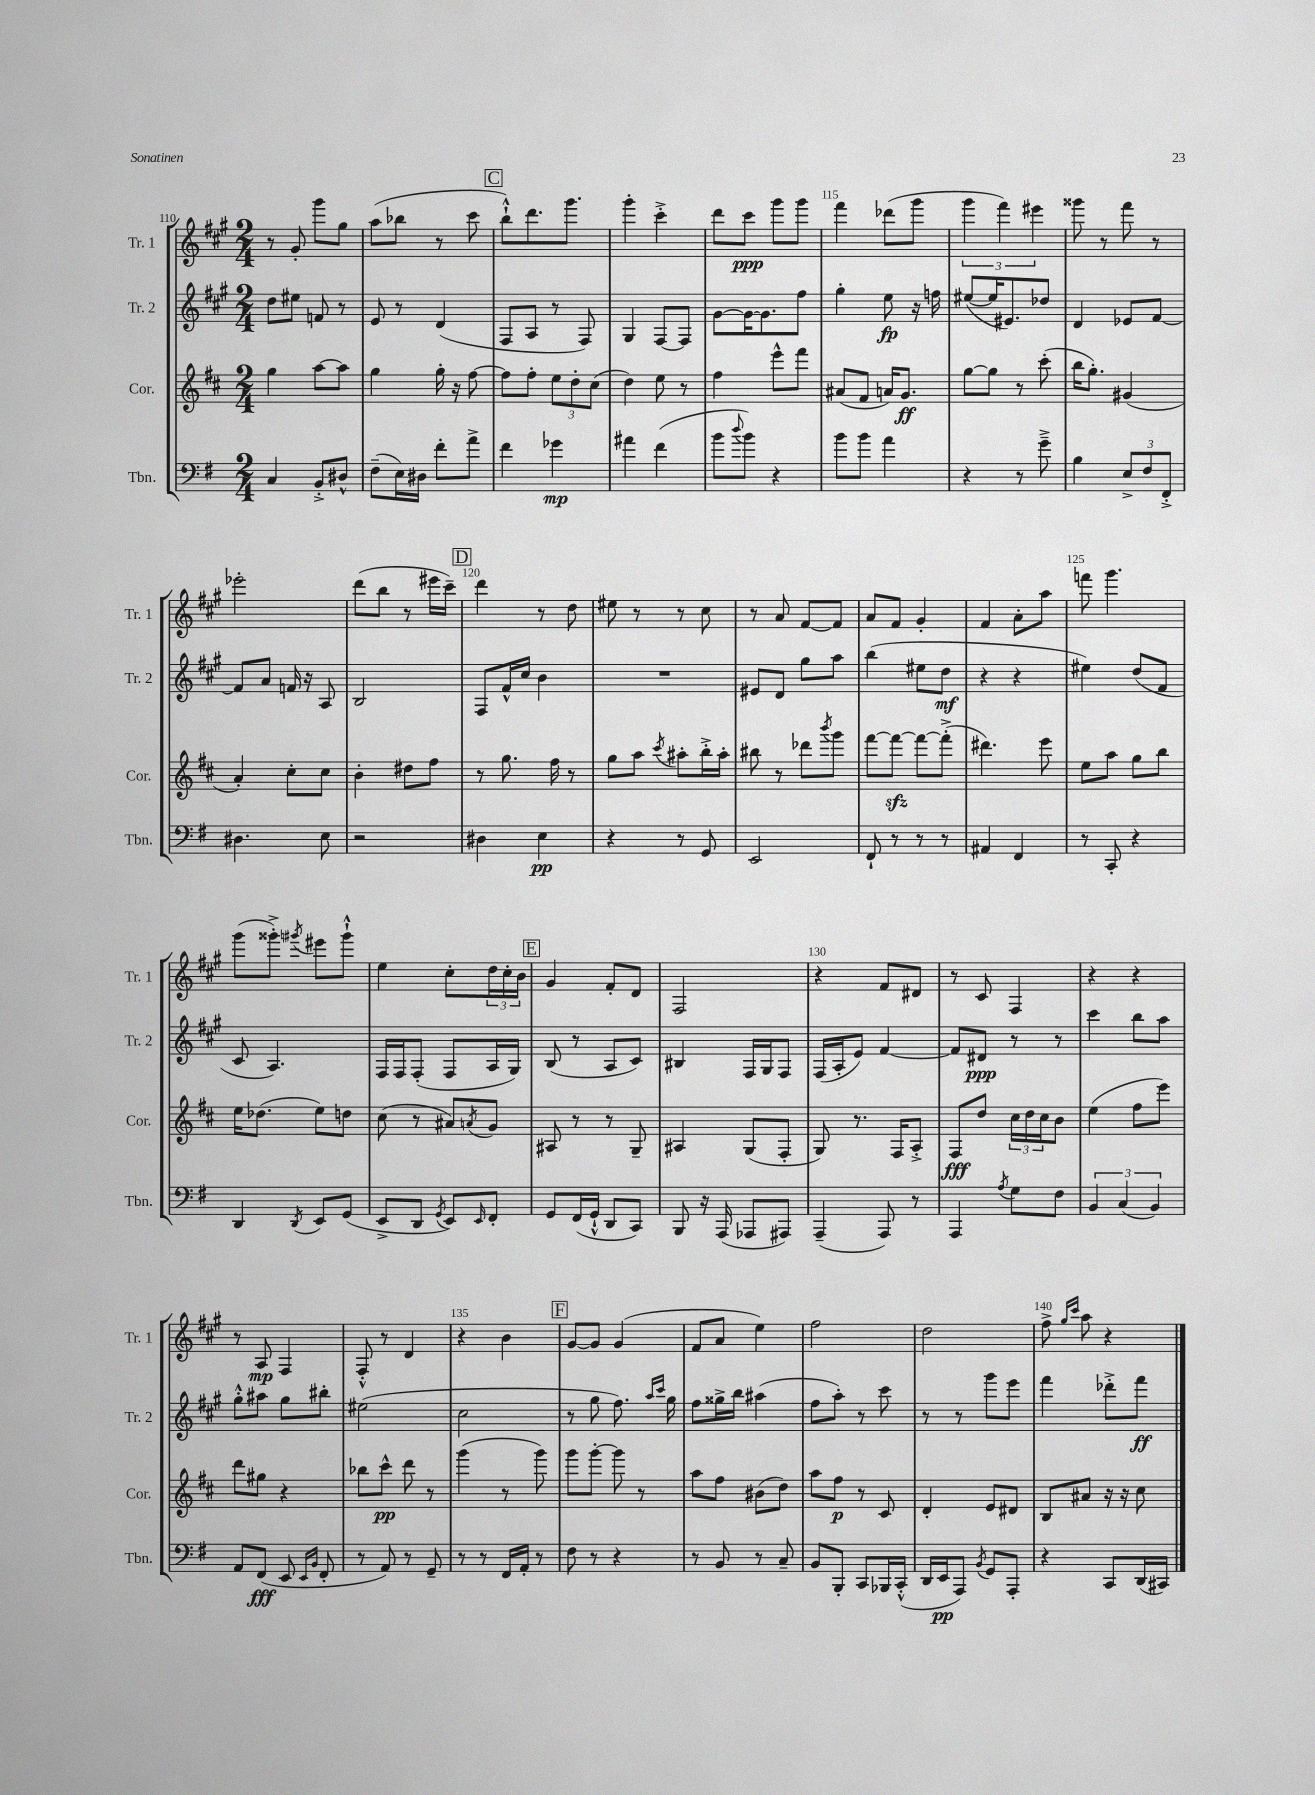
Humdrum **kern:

**kern	**kern	**kern	**kern
*staff4	*staff3	*staff2	*staff1
*clefF4	*clefG2	*clefG2	*clefG2
*k[f#]	*k[f#c#]	*k[f#c#g#]	*k[f#c#g#]
*M2/4	*M2/4	*M2/4	*M2/4
4C	4gg	8dd	8r
.	.	8ee#	8g#'
8BB'^	[8aa	8f	8ggg#
8D#^^	8aa]	8r	8gg#
=	=	=	=
(8F#~	4gg	8e	(8aa
16E)	.	8r	8bb-
16D#	.	.	.
8f#'	16gg'	(4d	8r
.	16r	.	.
8a^	[8ff#	.	8ccc#
=	=	=	=
4f#	8ff#]	8F#	8bb`^^)
.	8ff#'	8A	8.ddd
4g-	12ee	8r	.
.	.	.	8.ggg#
.	12dd'	.	.
.	.	8F#)	.
.	(12cc#	.	.
=	=	=	=
4a#	4dd)	4G#	4ggg#'
(4f#	8ee	[8F#	4ccc#'^
.	8r	8F#]	.
=	=	=	=
8b	4ff#	[8g#	8ddd
8qqdd	.	.	.
8b)	.	16g#_	8ccc#
.	.	8.g#]	.
4r	8eee^^	.	8ggg#
.	8fff#	8ff#	8ggg#
=	=	=	=
8b	(8a#	4gg#'	4fff#
8b	8f#	.	.
4a	16a)	8ee	(8ddd-
.	8.g	.	.
.	.	16r	8ggg#
.	.	16ff	.
=	=	=	=
4r	[8gg	([8ee#	6ggg#
.	8gg]	16ee#]	.
.	.	.	6fff#)
.	.	8.e#)	.
8r	8r	.	.
.	.	.	6eee#
8g~^	(8ccc#'	8dd-	.
=	=	=	=
4B	16bb	4d	8ggg##
.	8.gg')	.	.
.	.	.	8r
12E^	(4g#	8e-	8fff#
12F#	.	.	.
.	.	[8f#	8r
12FF#'^	.	.	.
=	=	=	=
4.D#	4a')	8f#]	2eee-'
.	.	8a	.
.	8cc#'	16f	.
.	.	16r	.
8E	8cc#	8A	.
=	=	=	=
2r	4b'	2B	(8ddd
.	.	.	8bb
.	8dd#	.	8r
.	8ff#	.	16eee#
.	.	.	16ccc#~)
=	=	=	=
4D#	8r	8F#	4ddd
.	8.gg	16f#^^	.
.	.	16cc#	.
4E	.	4b	8r
.	16ff#	.	.
.	8r	.	8dd
=	=	=	=
4r	8gg	2r	8ee#
.	8aa	.	8r
.	8qccc#	.	.
8r	8aa#'	.	8r
8GG	16bb'^	.	8cc#
.	16aa#'	.	.
=	=	=	=
2EE	8bb#	8e#	8r
.	8r	8d	8a
.	8ddd-	8gg#	[8f#
.	8qbbb	.	.
.	8ggg	8aa	8f#]
=	=	=	=
8FF#`	[8fff#	(4bb	8a
8r	8fff#_	.	8f#
8r	8fff#_	8ee#	4g#'
8r	(8fff#'^]	8dd	.
=	=	=	=
4AA#	4.ddd#)	4r	4f#
4FF#	.	4r	8a'
.	8eee	.	8aa
=	=	=	=
8r	8ee	4ee#)	8fff
8CC'	8aa	.	4.ggg#
4r	8gg	(8dd	.
.	8bb	8f#	.
=	=	=	=
4DD	16ee	8c#	(8ggg#
.	(8.dd-	.	.
.	.	4.A)	8ggg##'^)
8qDD	.	.	8qggg#
8EE	8ee)	.	8eee#
(8GG	8dd	.	8ggg#`^^
=	=	=	=
8EE^	(8cc#	16F#	4ee
.	.	16F#	.
8DD	8r	(8F#'	.
8qGG	.	.	.
8EE)	8a#)	8F#	8cc#'
16qqEE	8qa	.	.
8FF#'	8g	16A	24dd
.	.	.	24cc#'
.	.	16G#)	.
.	.	.	24b
=	=	=	=
8GG	8A#	(8B	4g#
(16FF#	8r	8r	.
16GG`^^	.	.	.
8DD	8r	8A	8f#'
8CC)	8G~	8c#)	8d
=	=	=	=
8BBB	4A#	4B#	2F#
16r	.	.	.
(16AAA	.	.	.
8AAA-	(8G	16F#	.
.	.	16G#	.
8AAA#)	8F#'	8F#	.
=	=	=	=
(4AAA~	8G)	(16F#	4r
.	.	16A'	.
.	8.r	8e)	.
8AAA)	.	[4f#	8f#
.	16F#	.	.
8r	8A'^	.	8d#
=	=	=	=
4AAA	8F#	8f#]	8r
.	8dd	8d#	8c#
8qA	.	.	.
8G	24cc#	8r	4F#
.	24dd	.	.
.	24cc#	.	.
8F#	8b	8r	.
=	=	=	=
6BB	(4ee	4ccc#	4r
(6C	.	.	.
.	8ff#	8bb	4r
6BB)	.	.	.
.	8eee)	8aa	.
=	=	=	=
8AA	8ddd	8gg#'^^	8r
(8FF#	8gg#	8aa#	8A
8EE	4r	8gg#	4F#
16qqEE	.	.	.
16qqBB	.	.	.
8FF#'	.	8bb#'	.
=	=	=	=
8r	8bb-	(2ee#	8F#'^^
8AA)	8ccc#^^	.	8r
8r	8ddd	.	4d
8GG~	8r	.	.
=	=	=	=
8r	(4ggg	2cc#	4r
8r	.	.	.
16FF#	8r	.	4b
16AA'	.	.	.
8r	8ggg)	.	.
=	=	=	=
8F#	8ggg	8r	[8g#
8r	[8ggg'	8gg#	8g#]
4r	8ggg]	8.ff#)	(4g#
.	8r	.	.
.	.	16qqaa	.
.	.	16qqccc#	.
.	.	16gg#	.
=	=	=	=
8r	8aa	8ff#	8f#
8BB	8ff#	16gg##^	8a
.	.	16bb	.
8r	(8b#	(4aa#	4ee)
8C~	8dd)	.	.
=	=	=	=
8BB	8aa	8ff#	2ff#
8BBB'	8ff#	8aa')	.
8CC	8r	8r	.
16BBB-	8c#	8ccc#	.
(16CC'^^	.	.	.
=	=	=	=
16DD	4d'	8r	2dd
16EE	.	.	.
8AAA)	.	8r	.
8qBB	.	.	.
8GG	8e	8ggg#	.
8AAA'	8d#	8eee	.
=	=	=	=
4r	8B	4fff#	8ff#^
.	.	.	16qqgg#
.	.	.	16qqccc#
.	8a#	.	8aa
8CC	16r	8ddd-'^	4r
.	16r	.	.
(16DD	8cc#	8fff#	.
16CC#)	.	.	.
==	==	==	==
*-	*-	*-	*-
